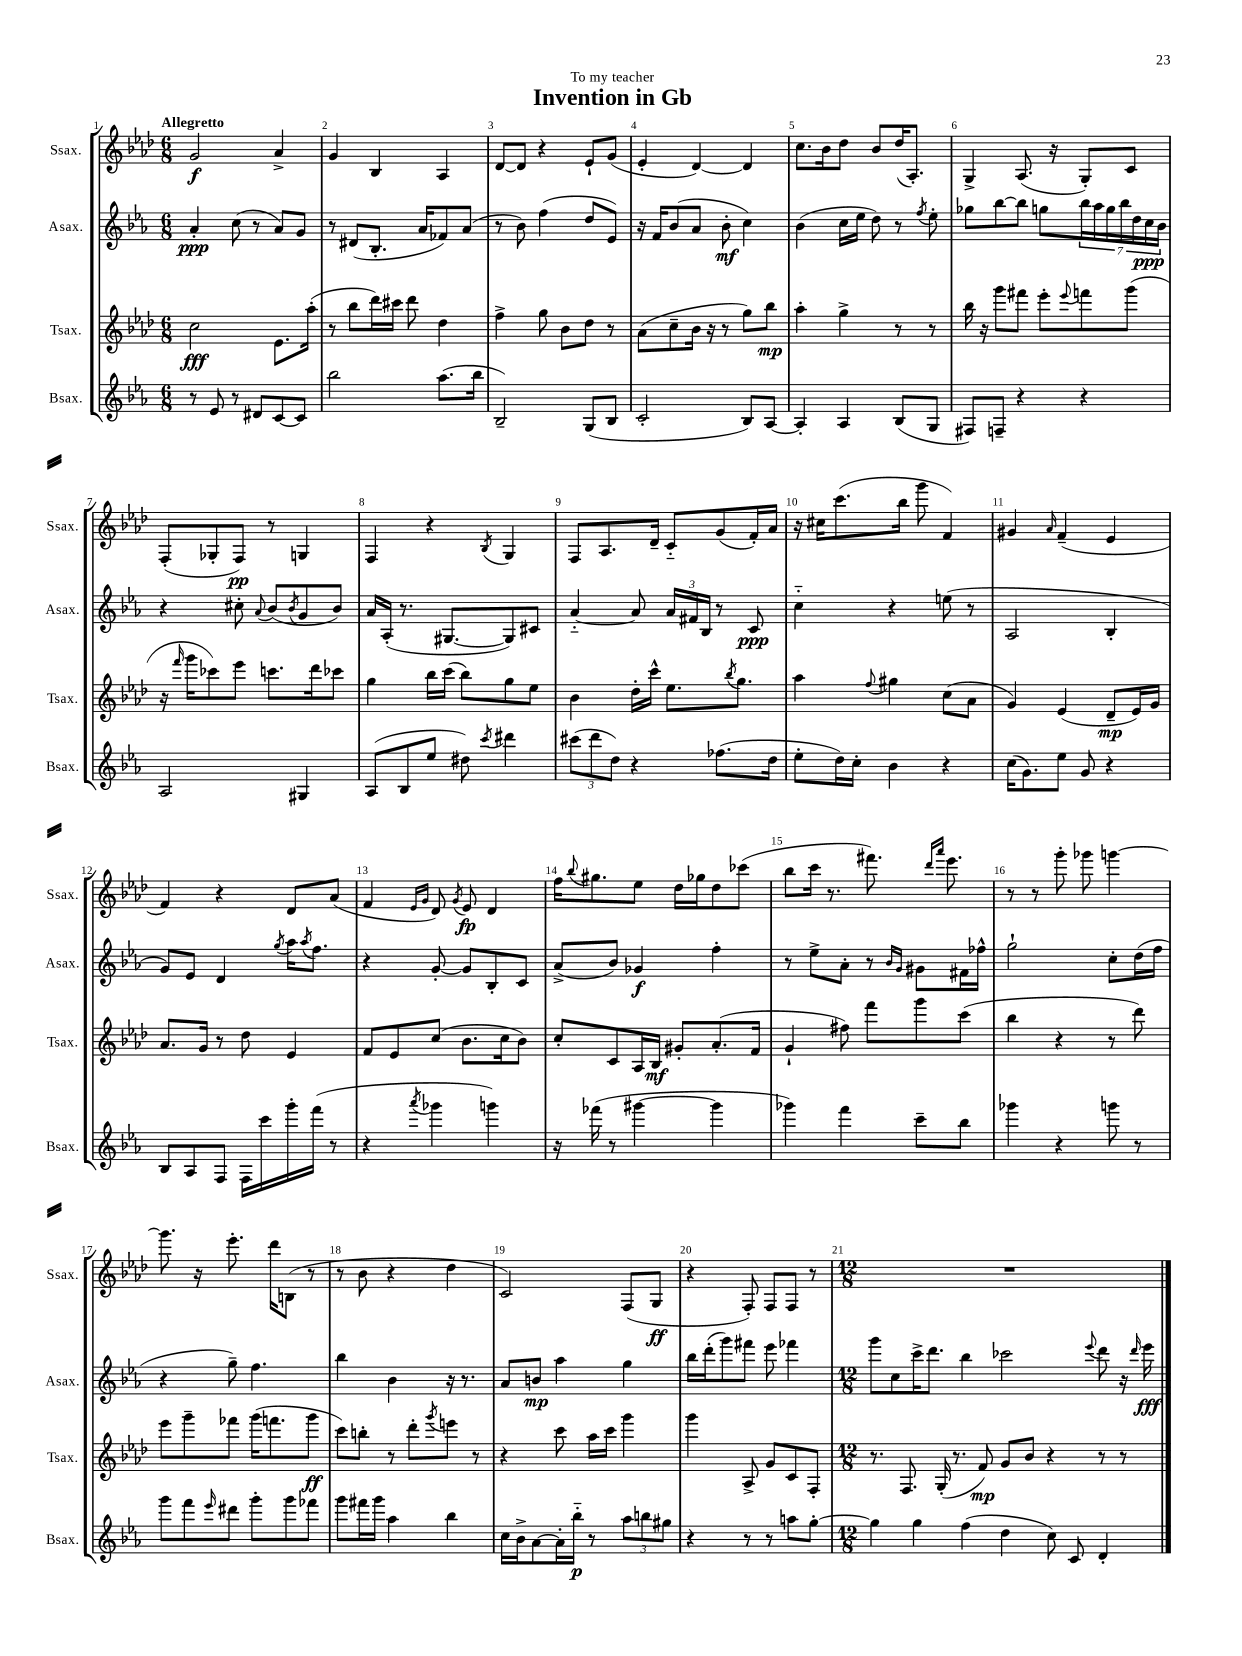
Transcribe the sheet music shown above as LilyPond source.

\header { title = "Invention in Gb" dedication = "To my teacher" }
<<
\new StaffGroup <<
\new Staff = "s0" \with { instrumentName = "Ssax." shortInstrumentName = "Ssax." } {
    \clef treble \key aes \major \numericTimeSignature \time 6/8 \tempo "Allegretto"
    g'2\f aes'4-> |
    g'4 bes4 aes4 |
    des'8~ des'8 r4 ees'8-! g'8( |
    ees'4-. des'4~) des'4 |
    c''8. bes'16 des''8 bes'8 des''16( aes8.-.) |
    g4-> aes8.( r16 g8-.) c'8 |
    f8-.( ges8-. f8\pp) r8 g4 |
    f4 r4 \acciaccatura { bes8 } g4 |
    f8 aes8. des'16-- c'8-_ g'8( f'16-.) aes'16 |
    r16 cis''16 c'''8.( bes''16 g'''8 f'4) |
    gis'4 \grace { aes'16 } f'4--( ees'4 |
    f'4) r4 des'8 aes'8( |
    f'4 \grace { ees'16 g'16 } des'8) \acciaccatura { g'8 } ees'8\fp des'4 |
    f''16 \appoggiatura { bes''8 } gis''8. ees''8 des''16 ges''16 des''8 ces'''8( |
    bes''8 c'''16 r8. fis'''8.) \grace { des'''16 aes'''16 } ees'''8. |
    r8 r8 g'''8-. ges'''8 g'''4~ |
    g'''8. r16 ees'''8.-. des'''16 b8( r8 |
    r8 bes'8 r4 des''4 |
    c'2) f8( g8\ff |
    r4 f8-.) f8 f8 r8 |
    \numericTimeSignature \time 12/8 R1. \bar "|." |
}
\new Staff = "s1" \with { instrumentName = "Asax." shortInstrumentName = "Asax." } {
    \clef treble \key ees \major \numericTimeSignature \time 6/8
    aes'4-.\ppp c''8( r8 aes'8) g'8 |
    r8 dis'8( bes8.-. aes'16 fes'8) aes'8( |
    r8 bes'8) f''4( d''8 ees'8) |
    r16 f'16 bes'8( aes'8 bes'8-.\mf c''4) |
    bes'4( c''16 ees''16 d''8) r8 \acciaccatura { f''8 } ees''8-. |
    ges''8 bes''8~ bes''8 g''8 \tuplet 7/4 { bes''16 aes''16 g''16 bes''16 d''16 c''16\ppp bes'16 } |
    r4 cis''8-. \appoggiatura { aes'8 } bes'8( \acciaccatura { bes'8 } g'8 bes'8) |
    aes'16 aes16-.( r8. gis8.~ gis8) cis'8 |
    aes'4~-_ aes'8 \tuplet 3/2 { aes'16 fis'16 bes16 } r8 c'8\ppp |
    c''4-_ r4 e''8( r8 |
    aes2 bes4-. |
    g'8) ees'8 d'4 \acciaccatura { g''8 } aes''16 \acciaccatura { aes''8 } f''8. |
    r4 g'8~-. g'8 bes8-. c'8 |
    aes'8->( bes'8) ges'4\f f''4-. |
    r8 ees''8-> aes'8-. r8 \grace { bes'16 g'16 } gis'8 fis'16 fes''16-^ |
    g''2-! c''8-. d''16( f''16 |
    r4 g''8--) f''4. |
    bes''4 bes'4 r16 r8. |
    aes'8 b'8\mp aes''4 g''4 |
    bes''16 d'''16-.( g'''8) fis'''8 ees'''8 fes'''4 |
    \numericTimeSignature \time 12/8 g'''8 c''8 c'''16-> d'''8. bes''4 ces'''2 \appoggiatura { ees'''8 } d'''8 r16 \grace { d'''16 } ees'''16\fff \bar "|." |
}
\new Staff = "s2" \with { instrumentName = "Tsax." shortInstrumentName = "Tsax." } {
    \clef treble \key aes \major \numericTimeSignature \time 6/8
    c''2\fff ees'8. aes''16-.( |
    r8 bes''8 des'''16) cis'''16 des'''8 des''4 |
    f''4-> g''8 bes'8 des''8 r8 |
    aes'8( c''8-- bes'16 r16 r8 g''8) bes''8\mp |
    aes''4-. g''4-> r8 r8 |
    bes''16 r16 g'''8 fis'''8 ees'''8-. \appoggiatura { ees'''8 } f'''8 g'''8( |
    r16 \grace { f'''16 } g'''16 ces'''8) ees'''8 c'''8. des'''16 ces'''8 |
    g''4 bes''16 c'''16( bes''8) g''8 ees''8 |
    bes'4 des''16-. c'''16-^ ees''8. \acciaccatura { bes''8 } g''8. |
    aes''4 \appoggiatura { f''8 } gis''4 c''8( aes'8 |
    g'4) ees'4( des'8--\mp ees'16) g'16 |
    aes'8. g'16 r8 des''8 ees'4 |
    f'8 ees'8 c''8( bes'8. c''16 bes'8) |
    c''8-. c'8 aes16 bes16\mf gis'8-. aes'8.-.( f'16 |
    g'4-! fis''8) f'''8 g'''8 c'''8( |
    bes''4 r4 r8 des'''8) |
    ees'''8 g'''8-- fes'''8 g'''16( f'''8. g'''8\ff |
    c'''8) b''8-. r8 des'''8-. \acciaccatura { g'''8 } e'''8 r8 |
    r4 c'''8 aes''16 c'''16 g'''4 |
    g'''4 aes8-> g'8 c'8 f8-. |
    \numericTimeSignature \time 12/8 r8. f8. g16-.( r8. f'8\mp) g'8 bes'8 r4 r8 r8 \bar "|." |
}
\new Staff = "s3" \with { instrumentName = "Bsax." shortInstrumentName = "Bsax." } {
    \clef treble \key ees \major \numericTimeSignature \time 6/8
    r8 ees'8 r8 dis'8 c'8~ c'8 |
    bes''2 aes''8.( bes''16 |
    bes2--) g8( bes8 |
    c'2-. bes8) aes8~ |
    aes4-. aes4 bes8( g8 |
    fis8) f8-- r4 r4 |
    aes2 gis4 |
    aes8( bes8 ees''8 dis''8) \acciaccatura { c'''8 } dis'''4 |
    \tuplet 3/2 { cis'''8( d'''8 d''8) } r4 fes''8.( d''16 |
    ees''8-. d''16) c''16-. bes'4 r4 |
    c''16( g'8.) ees''8 g'8 r4 |
    bes8 aes8 f8 f16 c'''16 g'''16-. f'''16( r8 |
    r4 \acciaccatura { aes'''8 } ges'''4 g'''4) |
    r16 fes'''16( r8 gis'''4~ gis'''4 |
    ges'''4) f'''4 c'''8-- bes''8 |
    ges'''4 r4 g'''8 r8 |
    g'''8 f'''8 \grace { ees'''16 } dis'''8 g'''8-. g'''8 fes'''8 |
    g'''8 fis'''16 g'''16 aes''4 bes''4 |
    c''16 bes'16-> aes'8~ aes'16-. bes''16-_\p r8 \tuplet 3/2 { aes''8 b''8 gis''8 } |
    r4 r8 r8 a''8 g''8~-. |
    \numericTimeSignature \time 12/8 g''4 g''4 f''4( d''4 c''8) c'8 d'4-. \bar "|." |
}
>>
>>
\layout { \context { \Score \override BarNumber.break-visibility = ##(#f #t #t) barNumberVisibility = #all-bar-numbers-visible } }
